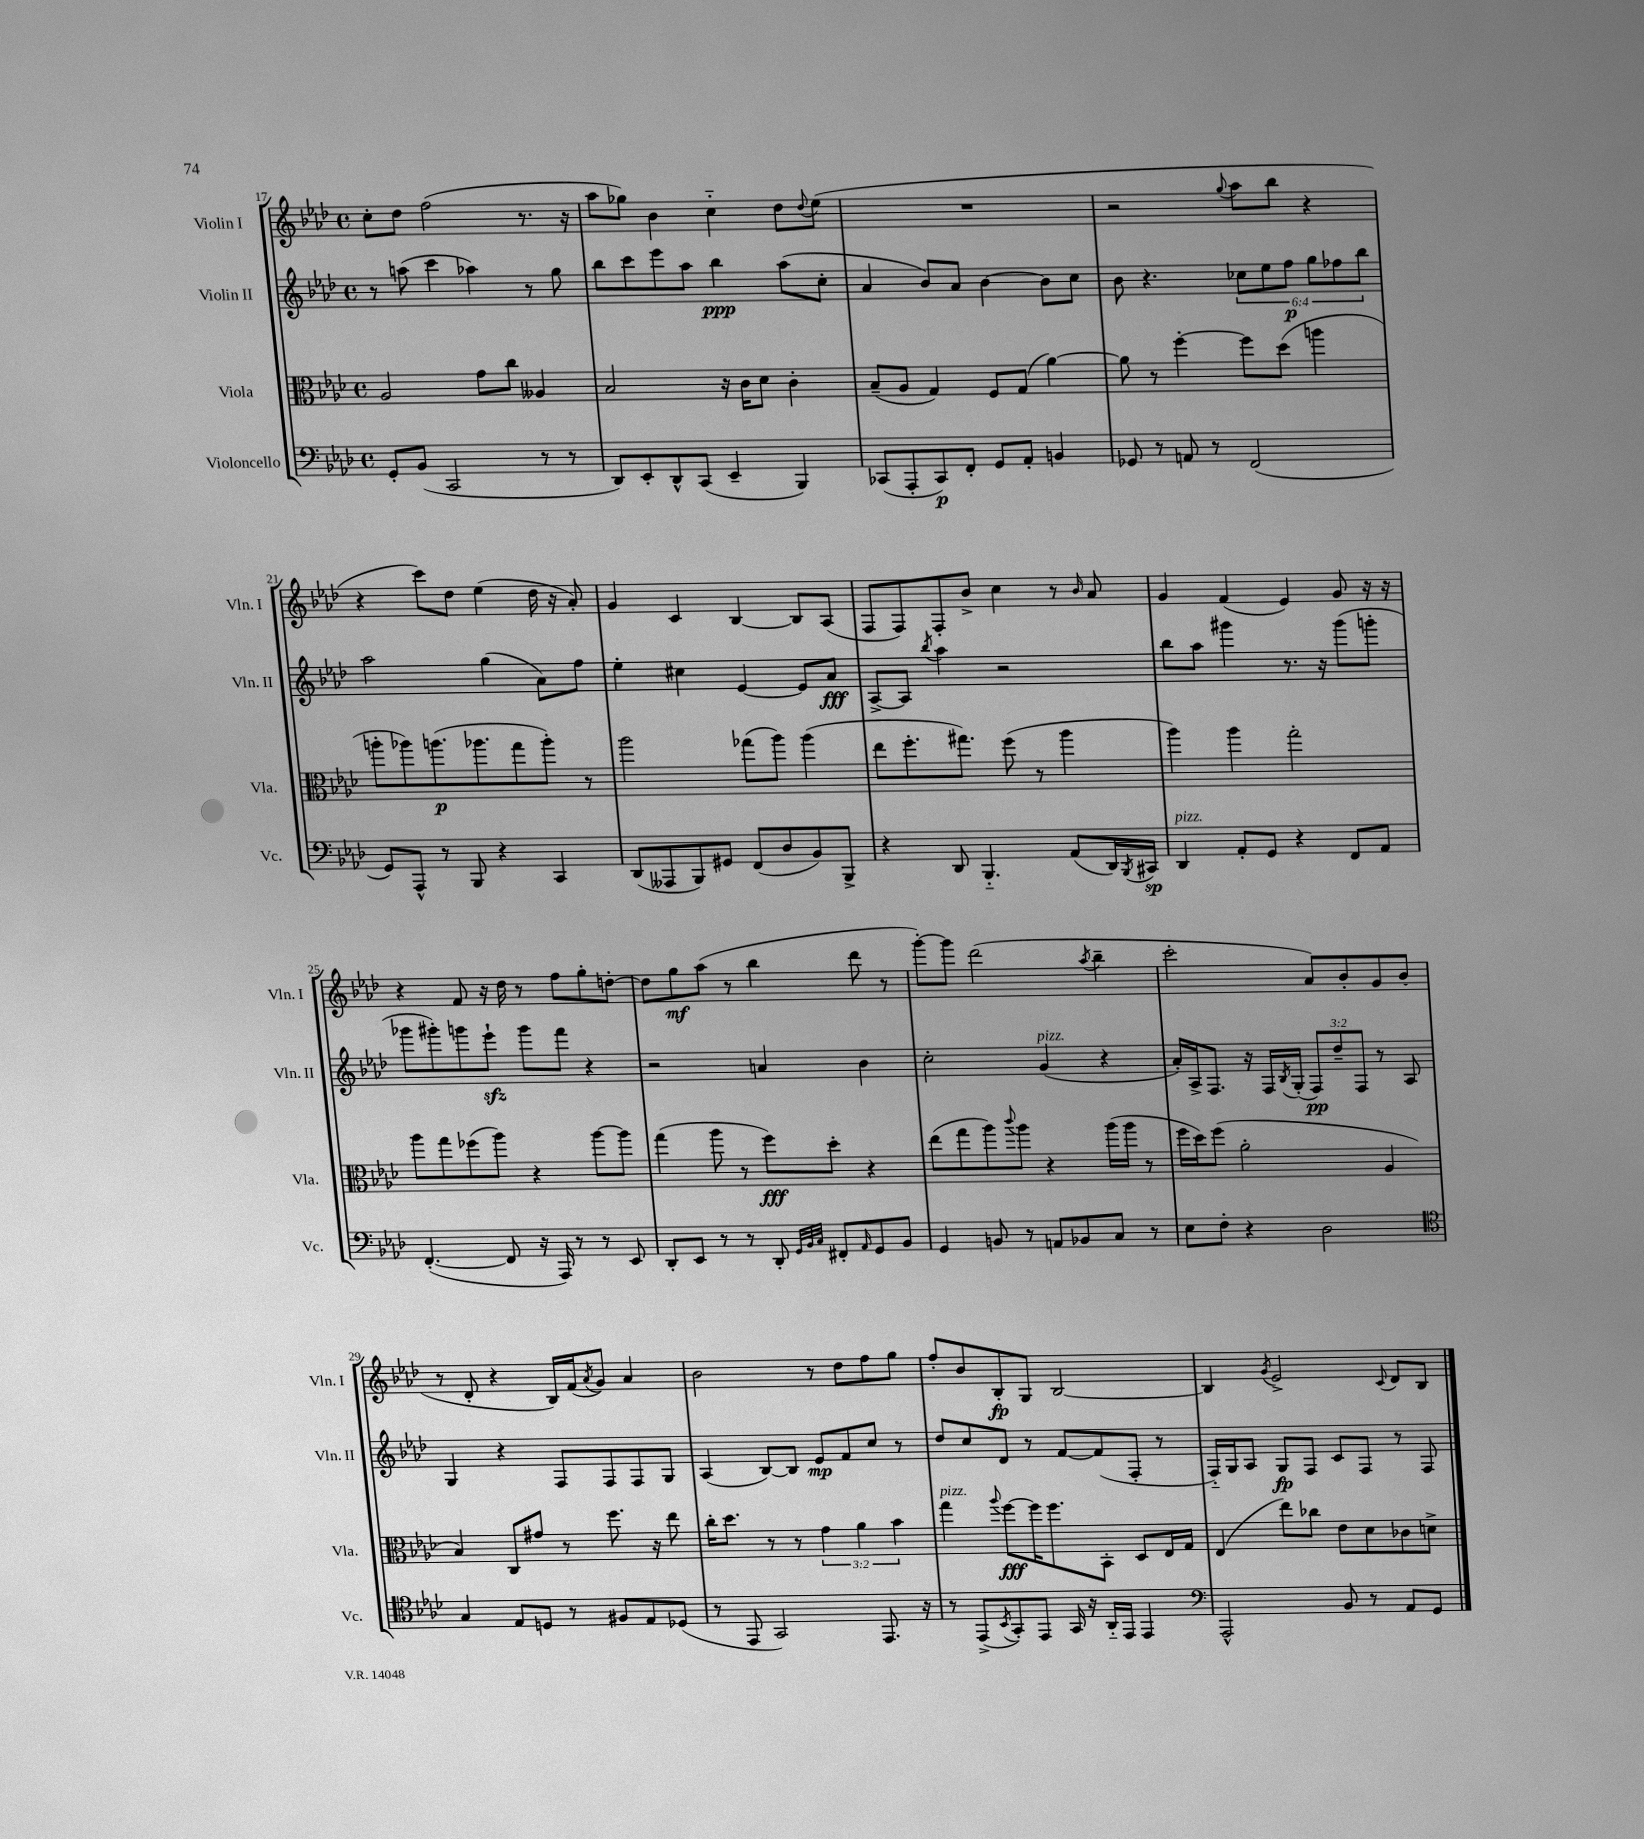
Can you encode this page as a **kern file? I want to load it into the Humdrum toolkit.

**kern	**kern	**kern	**kern
*staff4	*staff3	*staff2	*staff1
*clefF4	*clefC3	*clefG2	*clefG2
*k[b-e-a-d-]	*k[b-e-a-d-]	*k[b-e-a-d-]	*k[b-e-a-d-]
*M4/4	*M4/4	*M4/4	*M4/4
*met(c)	*met(c)	*met(c)	*met(c)
8GG'/L	2A-/	8r	8cc'\L
(8BB-/J	.	(8aa\	8dd-\J
2CC/	.	4ccc\	(2ff\
.	8g\L	4aa-\)	.
.	8cc\J	.	.
8r	4A--/	8r	8.r
8r	.	8gg\	.
.	.	.	16r
=	=	=	=
8DD-/L)	2B-/	8bb-\L	8aa-\L
8EE-'/	.	8ccc\	8gg-\J)
8DD-^^/	.	8eee-\	4b-\
(8CC/J	.	8aa-\J	.
4EE-~/	16r	4bb-\	4cc'~\
.	16c\LK	.	.
.	8d-\J	.	.
4BBB-/)	4c'\	(8aa-\L	8dd-\L
.	.	.	8qqdd-/
.	.	8cc'\J	(8ee-\J
=	=	=	=
(8CC-/L	(8B-~/L	4a-/	1r
8AAA-'/	8A-/J	.	.
8CC-/)	4G/)	8b-/L)	.
8FF'/J	.	8a-/J	.
8GG/L	8F/L	[4b-\	.
8AA-'/J	(8G/J	.	.
4BB/	[4a-\)	8b-\]L	.
.	.	8cc\J	.
=	=	=	=
8GG-/	8a-\]	8b-\	2r
8r	8r	4.r	.
8AA/	[4ff'\	.	.
8r	.	.	.
.	.	.	8qqgg/
(2FF/	8ff\]L	12cc-\L	8aa-\L
.	.	12ee-\	.
.	(8dd-\J	.	8bb-\J
.	.	12ff\J	.
.	4aa\	12gg\L	4r
.	.	12ff-\	.
.	.	12bb-\J	.
=	=	=	=
8GG/L)	8aa'\L	2aa-\	4r
8AAA-^^/J	8aa-\)	.	.
8r	(8.aa\	.	8ccc\L)
8BBB-/	.	.	8dd-\J
.	8.aa-\	.	.
4r	.	(4gg\	(4ee-\
.	8gg\	.	.
4CC/	8aa-'\J)	8a-\L)	16dd-\
.	.	.	16r
.	8r	8ff\J	8a-'/)
=	=	=	=
(8DD-/L	2aa-\	4ee-'\	4g/
8AAA--/	.	.	.
8BBB-/)	.	4cc#\	4c/
8GG#/J	.	.	.
(8FF/L	(8gg-\L	[4e-/	[4B-/
8D-/	8aa-\J)	.	.
8BB-/)	(4aa-\	8e-/]L	8B-/]L
8BBB-^/J	.	8a-/J	(8A-/J
=	=	=	=
4r	8ee-\L	[8A-^/L	8F/L
.	8.ff'\	8A-/]J	8F/)
.	.	8qbb-/	.
8DD-/	.	4aa-\	8F'/
.	8.gg#\J)	.	.
4.BBB-'~/	.	.	8b-^/J
.	(8ff\	2r	4cc\
.	8r	.	.
(8AA-/L	4aa-\	.	8r
.	.	.	16qqb-/
16DD-/L)	.	.	8a-/
8qBBB-/	.	.	.
16CC#/JJ	.	.	.
=	=	=	=
4DD-/	4aa-\)	8bb-\L	4g/
.	.	8aa-\J	.
8AA-'/L	4aa-\	4ggg#\	(4f/
8GG/J	.	.	.
4r	2gg'\	8.r	4e-/)
.	.	16r	.
8FF/L	.	(8ggg#\L	8g/
8AA-/J	.	8ggg'\J	16r
.	.	.	16r
=	=	=	=
([4.FF'/	8aa-\L	8ggg-\L	4r
.	8gg\	8ggg#'\)	.
.	(8ff-\	8ggg\	8f/
8FF/]	8aa-\J)	8eee-`\J	16r
.	.	.	16dd-\
16r	4r	8ggg\L	8r
16AAA-/)	.	.	.
8r	.	8fff\J	8ff\L
8r	[8aa-\L	4r	8gg'\
8EE-/	8aa-\]J	.	[8dd'\J
=	=	=	=
8DD-'/L	(4gg\	2r	8dd\]L
8EE-/J	.	.	8gg\
8r	8aa-\	.	(8aa-\J
8r	8r	.	8r
8DD-'/	8ff\L)	4a/	4bb-\
32qqGG/LLL	.	.	.
32qqBB-/	.	.	.
32qqC/JJJ	.	.	.
8FF#'/L	8dd-'\J	.	.
16qqAA-/	.	.	.
8GG/	4r	4b-\	8ddd-\
8BB-/J	.	.	8r
=	=	=	=
4GG/	(8ee-\L	2cc'\	[8ggg'\L)
.	8gg\	.	8ggg\]J
8BB/	8aa-\)	.	(2ddd-\
.	8qqccc/	.	.
8r	8aa-\J	.	.
8AA/L	4r	(4g/	.
8BB-/	.	.	.
.	.	.	8qaa-/
8C/J	(16aa-\LL	4r	4bb-~\
.	16aa-\JJ	.	.
8r	8r	.	.
=	=	=	=
8E-\L	16ff\LL	16a-'/LL)	2ccc'\
.	16dd-\J)	16A-^/J	.
8F'\J	(8ff\J	8.F/J	.
4r	2a-'\	.	.
.	.	16r	.
.	.	16F/LL	.
.	.	8qB-/	.
.	.	(16G'/JJ	.
2D-\	.	12F/L)	8a-/L)
.	.	12dd-~/	.
.	.	.	8b-'/
.	.	12F/J	.
.	4A-/	8r	8g/
.	.	8A-/	(8b-/J
=	=	=	=
*clefC4	*	*	*
4G/	4B-/)	4G/	8r
.	.	.	8d-'/
8E-/L	8C/L	4r	4r
8D/J	8g#/J	.	.
8r	8r	8F/L	16B-/LL)
.	.	.	(16f/J
.	.	.	8qa-/
8F#/L	8.ff\	8F/	8g/J)
8E-/	.	8F/	4a-/
.	16r	.	.
(8D-/J	8ee-\	8G/J	.
=	=	=	=
8r	16cc'\LK	(4A-/	2b-\
.	8.dd-\J	.	.
8EE-/	.	.	.
2GG/)	8r	[8B-/L)	.
.	8r	8B-/]J	.
.	6g\	8e-/L	8r
.	.	8f/	8dd-\L
.	6a-\	.	.
8.EE-/	.	8cc/J	8ff\
.	6b-\	.	.
.	.	8r	8gg\J
16r	.	.	.
=	=	=	=
8r	4gg\	8dd-/L	8ff'/L
(8EE-^/L	.	8cc/	8b-/
8qBB-/	8qqaa-/	.	.
8GG'/)	[8ff\L	8d-/J	8B-'/
8EE-/J	16ff\]K	8r	8G/J
.	8.ff\	.	.
16GG/	.	[8f/L	[2B-/
16r	.	.	.
16AA-'~/LL	8BB-'\J	(8f/]	.
16EE-/JJ	.	.	.
4EE-/	8D-/L	8F'/J	.
.	16E-/L	8r	.
.	16G/JJ	.	.
=	=	=	=
*clefF4	*	*	*
2AAA-^^/	(4E-/	16F'~/LL)	4B-/]
.	.	16G/J	.
.	.	8A-/J	.
.	.	.	8qg/
.	8ee-\L)	8G/L	2e-^/
.	8cc-\J	8F/J	.
8BB-/	8e-\L	8c/L	.
8r	8d-\	8F/J	.
.	.	.	8qqc/
8AA-/L	8c-\	8r	8d-/L
8GG/J	8d^\J	8F/	8B-/J
==	==	==	==
*-	*-	*-	*-
